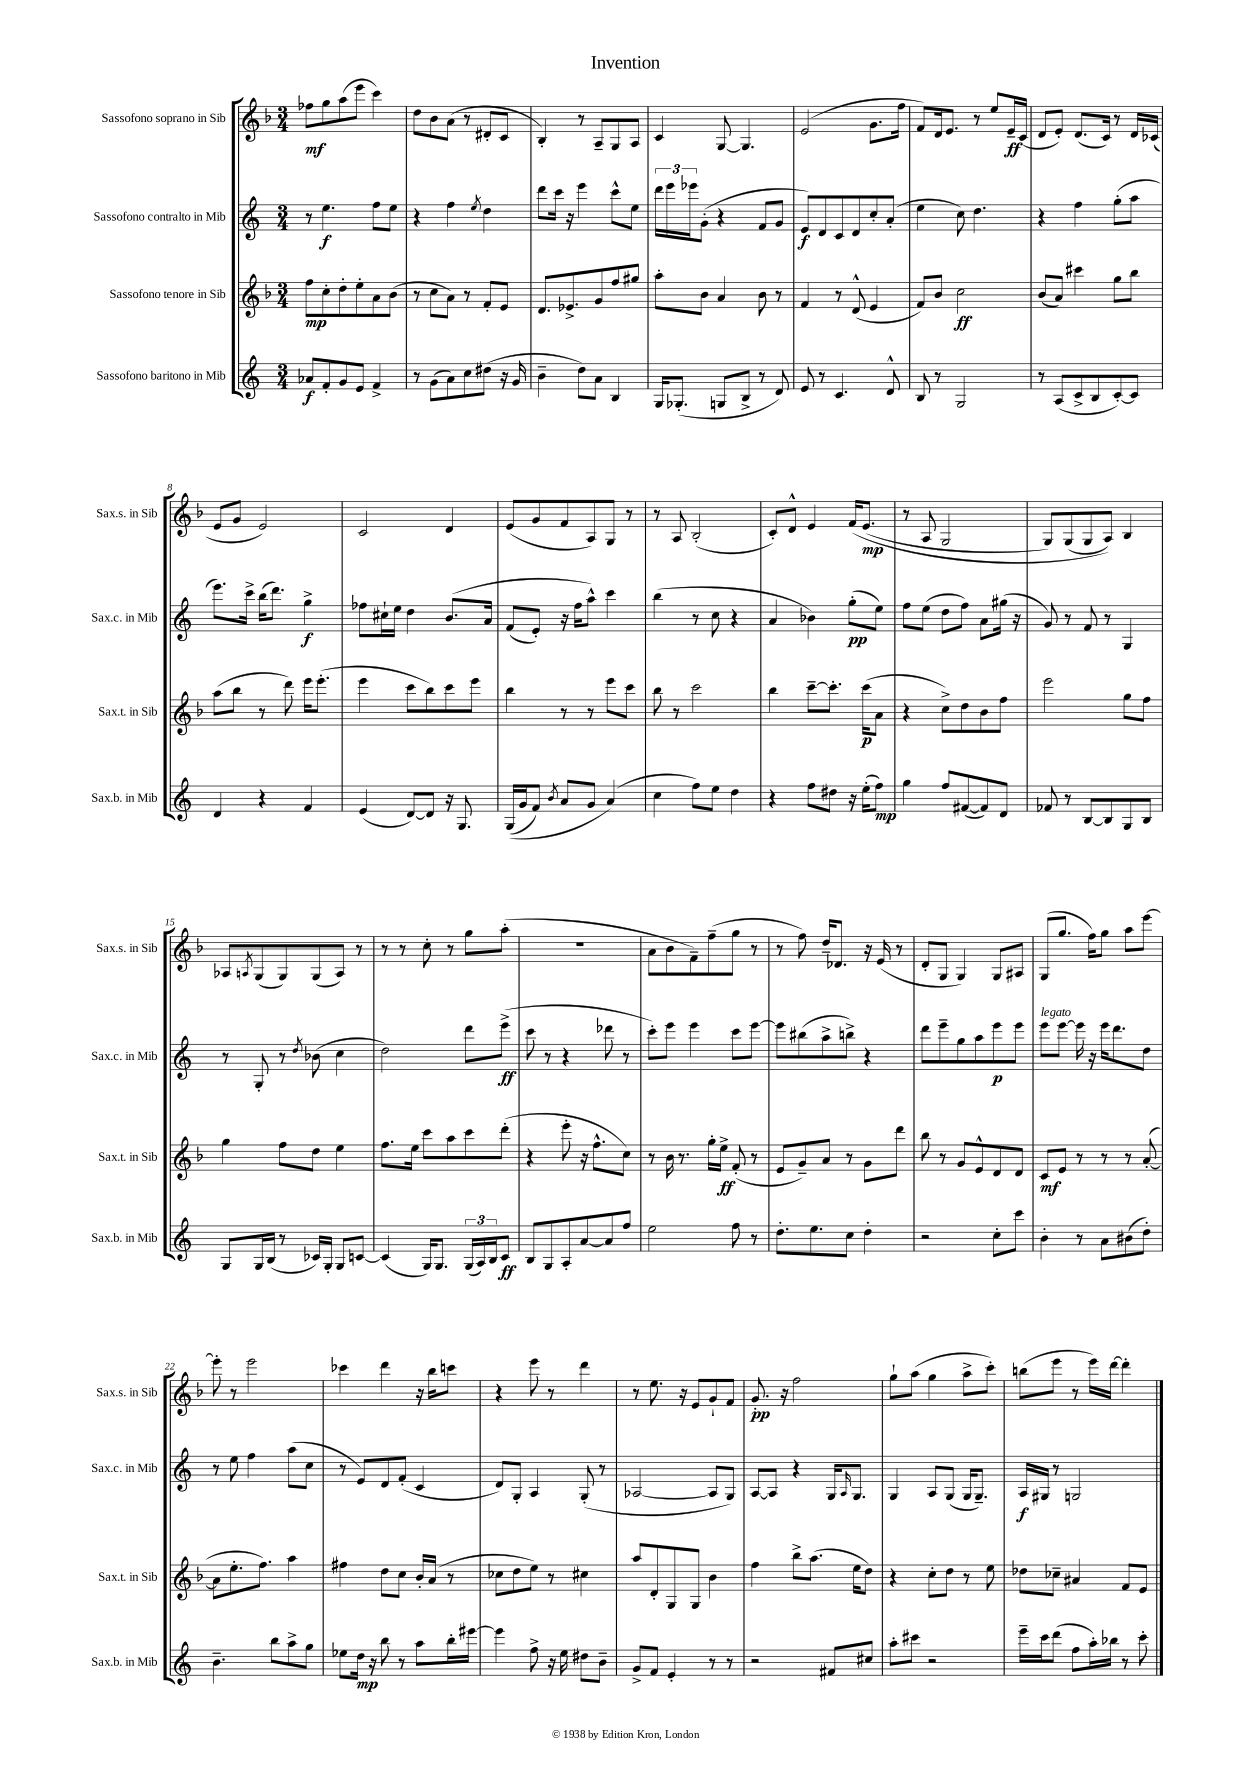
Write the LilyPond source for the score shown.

\header { title = "Invention" }
<<
\new StaffGroup <<
\new Staff = "s0" \with { instrumentName = "Sassofono soprano in Sib" shortInstrumentName = "Sax.s. in Sib" } {
    \clef treble \key f \major \numericTimeSignature \time 3/4
    fes''8\mf g''8 a''8( e'''8 c'''4) |
    d''8 bes'8 a'8( r8 dis'8-. c'8 |
    bes4-.) r8 a8-- g8 a8 |
    c'4 g8~ g4. |
    e'2( g'8. f''16 |
    f'8) d'16 e'8. r8 e''8 e'16--\ff c'16( |
    d'8 e'8-.) d'8.( c'16) r8 d'16 ces'16( |
    e'8 g'8 e'2) |
    c'2 d'4 |
    e'8( g'8 f'8 a8) g8 r8 |
    r8 a8 bes2-.( |
    c'8-.) d'8-^ e'4 f'16\( e'8.\mp( |
    r8 a8 g2 |
    g8) g8( g8 a8)\) bes4 |
    aes8 \acciaccatura { a8 } g8( g8) g8( a8) r8 |
    r8 r8 c''8-. r8 g''8 a''8-.( |
    R2. |
    a'8 bes'8 f'8--) f''8--( g''8 r8 |
    r8 f''8) d''16-- des'8. r16 e'16( r8 |
    d'8-. g8 g4) g8 ais8 |
    g8( g''8. f''16) g''8 a''8 e'''8~ |
    e'''8-. r8 e'''2 |
    ces'''4 d'''4 r16 bes''16 c'''8 |
    r4 e'''8 r8 d'''4 |
    r8 e''8. r16 e'8 g'8-! f'8 |
    g'8.-.\pp r16 f''2 |
    g''8-! a''8( g''4 a''8-> c'''8-.) |
    b''8( e'''8 r8 e'''16) d'''16~ d'''4-. \bar "|." |
}
\new Staff = "s1" \with { instrumentName = "Sassofono contralto in Mib" shortInstrumentName = "Sax.c. in Mib" } {
    \clef treble \key c \major \numericTimeSignature \time 3/4
    r8 e''4.\f f''8 e''8 |
    r4 f''4 \acciaccatura { e''8 } d''4 |
    d'''8 c'''16 r16 e'''4 c'''8-^ e''8 |
    \tuplet 3/2 { d'''16 e'''16 ees'''16 } g'8-.( r4 f'8 g'8 |
    e'8\f) d'8 c'8 d'8 c''8-. a'8-.( |
    e''4 c''8) d''4. |
    r4 f''4 g''8-.( a''8 |
    e'''8.) c'''16-> b''16( d'''8.) g''4->\f |
    fes''8 cis''16-! e''16 d''4 b'8.\( a'16 |
    f'8( e'8-.) r16 f''16 a''8-^\) c'''4 |
    b''4( r8 c''8 r4 |
    a'4 bes'4) g''8-.\pp( e''8) |
    f''8 e''8( d''8 f''8) a'8 gis''16( r16 |
    g'8) r8 f'8 r8 g4 |
    r8 g8-. r8 \acciaccatura { d''8 } bes'8( c''4 |
    d''2) d'''8 e'''8->\ff( |
    c'''8 r8 r4 des'''8 r8 |
    c'''8-.) e'''8 e'''4 c'''8 e'''8~ |
    e'''8 bis''8( a''8-> b''8->) r4 |
    d'''8 e'''8-- g''8 a''8 e'''8\p e'''8 |
    e'''8^\markup { \italic "legato" } e'''8~ e'''16 r16 e'''16 d'''8. d''8 |
    r8 e''8 f''4 a''8( c''8 |
    r8 e'8) d'8 f'8-.( c'4 |
    d'8) g8-. a4 g8-.( r8 |
    aes2~ aes8 g8) |
    a8~ a8 r4 g16 \grace { a16 } g8. |
    g4 a8 g8( g16 g8.--) |
    a16\f gis16 r8 g2 \bar "|." |
}
\new Staff = "s2" \with { instrumentName = "Sassofono tenore in Sib" shortInstrumentName = "Sax.t. in Sib" } {
    \clef treble \key f \major \numericTimeSignature \time 3/4
    f''8\mp c''8-. d''8-. e''8-. a'8 bes'8( |
    r8 c''8 a'8) r8 f'8-. e'8 |
    d'8. ees'8.-> g'8 f''8 gis''8 |
    a''8-. bes'8 a'4 bes'8 r8 |
    f'4 r8 d'8-^( e'4 |
    f'8) bes'8 c''2\ff |
    bes'8( a'8) cis'''4 g''8 bes''8 |
    a''8( bes''8 r8 d'''8) e'''16 e'''8.-.( |
    e'''4 c'''8 bes''8) c'''8 e'''8 |
    bes''4 r8 r8 e'''8 c'''8 |
    bes''8 r8 c'''2 |
    bes''4 c'''8~-- c'''8.-. c'''16\p( a'8 |
    r4 c''8->) d''8 bes'8 f''8 |
    e'''2 g''8 f''8 |
    g''4 f''8 d''8 e''4 |
    f''8. e''16 c'''8 a''8 c'''8 d'''8-.( |
    r4 e'''8-. r16 f''8.-^ c''8) |
    r8 bes'16 r8. g''16-. e''16->\ff f'8-.( r8 |
    e'8 g'8--) a'8 r8 g'8 d'''8 |
    bes''8 r8 g'8 e'8-^ d'8 d'8 |
    c'8\mf e'8 r8 r8 r8 a'8~-.( |
    a'8 e''8.-. f''8.) a''4 |
    fis''4 d''8 c''8 bes'16-. a'16( r8 |
    ces''8 d''8 e''8) r8 cis''4 |
    a''8 d'8-. g8 g8 bes'4 |
    f''4 bes''8-> a''8.( e''16 d''8) |
    r4 c''8-. d''8 r8 e''8 |
    des''8 ces''8-- ais'4 f'8 e'8 \bar "|." |
}
\new Staff = "s3" \with { instrumentName = "Sassofono baritono in Mib" shortInstrumentName = "Sax.b. in Mib" } {
    \clef treble \key c \major \numericTimeSignature \time 3/4
    aes'8\f f'8-. g'8 e'8 f'4-> |
    r8 g'8( a'8) c''8 dis''8( r16 g'16 |
    b'4-- d''8) a'8 b4 |
    g16 ges8.-.( g8 b8-> r8 d'8) |
    e'8 r8 c'4. d'8-^ |
    b8 r8 g2 |
    r8 a8( c'8-> b8 c'8~-.) c'8 |
    d'4 r4 f'4 |
    e'4( d'8~) d'8 r16 g8. |
    g16(\( g'16 f'8) \acciaccatura { b'8 } a'8 g'8 a'4(\) |
    c''4 f''8) e''8 d''4 |
    r4 f''8 dis''8 r16 e''16-.( f''8\mp) |
    g''4 f''8 fis'8~( fis'8) d'8 |
    fes'8 r8 b8~ b8 g8 b8 |
    g8 g16 b16( r8 ces'16) g16-. g8 c'8~ |
    c'4( g16) g8. \tuplet 3/2 { g16( a16) b16 } c'8\ff |
    b8 g8 a8-. a'8~ a'8 f''8 |
    e''2 f''8 r8 |
    d''8.-. e''8. c''8 d''4-. |
    r2 c''8-. c'''8 |
    b'4-. r8 a'8 bis'8( d''8-.) |
    b'4.-- b''8 a''8-> g''8 |
    ees''8 d''16\mp r16 b''8 r8 a''8 b''16-. eis'''16~ |
    eis'''4 f''8-> r16 e''16 dis''8 b'8-- |
    g'8-> f'8 e'4-. r8 r8 |
    r2 fis'8 cis''8 |
    a''8-. cis'''8 r2 |
    e'''16-- c'''16 d'''8( f''8 a''16-.) bes''16 r8 c'''8-. \bar "|." |
}
>>
>>
